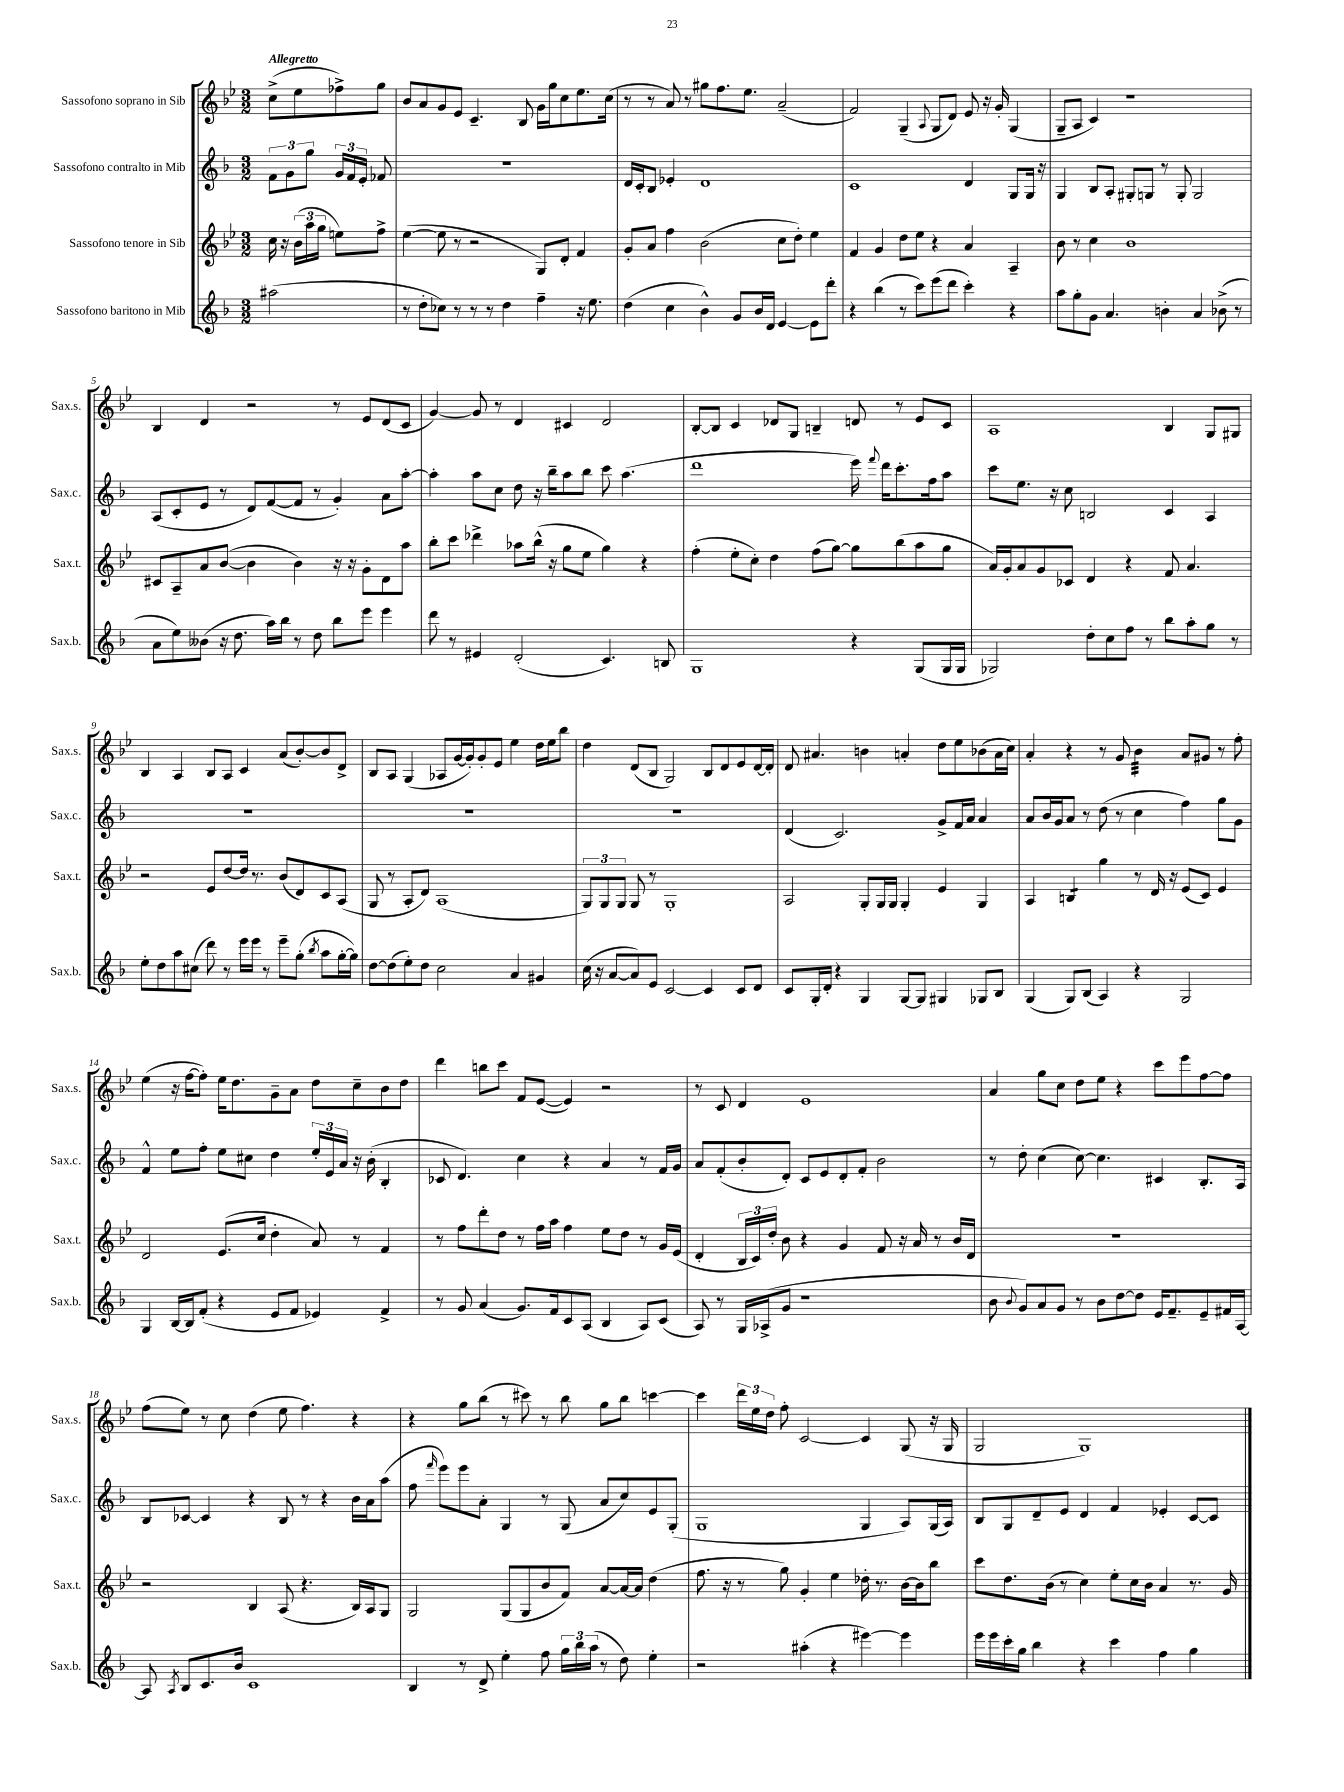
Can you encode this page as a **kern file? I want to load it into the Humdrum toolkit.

**kern	**kern	**kern	**kern
*staff4	*staff3	*staff2	*staff1
*clefG2	*clefG2	*clefG2	*clefG2
*k[b-]	*k[b-e-]	*k[b-]	*k[b-e-]
*M3/2	*M3/2	*M3/2	*M3/2
(2aa#	16cc	12f	(8cc^
.	16r	.	.
.	.	12g	.
.	(24b-	.	8ee-
.	24aa	12gg	.
.	24gg	.	.
.	8ee)	24g	8ff-^)
.	.	24f	.
.	.	24e'	.
.	8ff^	8f-	8gg
=	=	=	=
8r	([4ee-	1.r	8b-
8dd'	.	.	8a
8cc-)	8ee-]	.	8g
8r	8r	.	8e-
8r	2r	.	4.c~
8r	.	.	.
4dd	.	.	.
.	.	.	8B-
4ff~	8G)	.	16g
.	.	.	16gg
.	8d'	.	8cc
16r	4f	.	8.ee-
8.ee	.	.	.
.	.	.	(16cc
=	=	=	=
(4dd	8g'	16d	8r
.	.	16c'	.
.	8a	8B-	8r
4cc	4ff	4e-'	8a)
.	.	.	8r
4b-^^)	(2b-	1d	8gg#
.	.	.	8.ff
8g	.	.	.
.	.	.	8.ee-
16b-	.	.	.
16d	.	.	.
[4e	8cc	.	(2a~
.	8dd')	.	.
8e]	4ee-	.	.
8ddd'	.	.	.
=	=	=	=
4r	4f	1c	2f)
(4bb-	4g	.	.
8r	8dd	.	(4G~
8ccc)	8ee-	.	.
.	.	.	8qqA
(8eee	4r	.	8G
8ddd	.	.	8d)
4ccc')	4a	4d	8e-
.	.	.	16r
.	.	.	16g'
4r	4A~	8G	(4G
.	.	16G	.
.	.	16r	.
=	=	=	=
8aa	8b-	4G	8G~
8gg'	8r	.	8A
8g	4cc	8B-	4c)
4.a	.	8A'	.
.	1b-	8G#'	1r
.	.	8G	.
4b'	.	8r	.
.	.	8G'	.
4a	.	2G	.
(8b-^	.	.	.
8r	.	.	.
=	=	=	=
8a	8c#	(8A	4B-
8ee)	8A~	8c'	.
(8b--	8a	8e	4d
16r	([8b-	8r	.
8.dd	.	.	.
.	4b-]	8d)	2r
16aa)	.	([8f	.
16bb-	.	.	.
8r	4b-)	8f]	.
8dd	.	8r	.
8bb-	16r	4g')	8r
.	16r	.	.
8eee	8g'	.	8e-
4eee	8d	8a	(8d
.	8aa	[8aa'	8c
=	=	=	=
8ddd	8bb-'	4aa']	[4g)
8r	8ccc	.	.
4e#	4ddd-^	8aa	8g]
.	.	8cc	8r
(2d'	8aa-	8dd	4d
.	(16bb-^^	16r	.
.	16r	16bb-~	.
.	8gg	8aa	4c#
.	8ee-	8bb-	.
4.c)	4gg)	8ccc	2d
.	.	(4.aa	.
.	4r	.	.
8B	.	.	.
=	=	=	=
1G	(4ff'	1ddd	[8B-'
.	.	.	8B-]
.	8ee-'	.	4c
.	8cc')	.	.
.	4dd	.	8d-
.	.	.	8G
.	(8ff	.	4B~
.	[8gg)	.	.
4r	8gg]	16eee)	8d
.	.	8qqfff	.
.	.	16ddd	.
.	(8bb-	8.ccc'	8r
(8G	8aa	.	8e-
.	.	16ff	.
16G	8gg	8aa	8c
16G	.	.	.
=	=	=	=
2G-)	16a)	8ccc	1A
.	16g'	.	.
.	8a	8.ee	.
.	8g	.	.
.	.	16r	.
.	8c-	8cc	.
8dd'	4d	2B	.
8cc	.	.	.
8ff	4r	.	.
8r	.	.	.
8bb-	8f	4c	4B-
8aa'	4.a	.	.
8gg	.	4A	8G
8r	.	.	8G#
=	=	=	=
8ee'	2r	1.r	4B-
8dd	.	.	.
8aa	.	.	4A
(8cc#	.	.	.
8ddd)	8e-	.	8B-
8r	[8dd	.	8A
16eee	16dd]	.	4c
16eee	8.r	.	.
8r	.	.	.
8eee~	(8b-	.	(8a
(8gg'	8d)	.	[8b-')
8qbb-	.	.	.
8aa	8c	.	8b-]
[16gg'	(8A	.	8d^
16gg])	.	.	.
=	=	=	=
[8dd	8G	1.r	8B-
(8dd]	8r	.	8A
8ee')	8A'	.	(4G
8dd	8d)	.	.
2cc	(1A	.	8A-
.	.	.	[16g
.	.	.	16g'])
.	.	.	8g'
.	.	.	8e-
4a	.	.	4ee-
4g#	.	.	16dd
.	.	.	16ee-
.	.	.	8bb-
=	=	=	=
(16cc	12G)	1.r	4dd
16r	.	.	.
.	12G	.	.
[8a	.	.	.
.	12G	.	.
8a])	8G	.	(8d
8e	8r	.	8B-
[2c	1G'	.	2G)
4c]	.	.	8B-
.	.	.	8d
8c	.	.	8e-
8d	.	.	[16d
.	.	.	16d']
=	=	=	=
8c	2A	(4d	8d
16G'	.	.	4.a#
16d'	.	.	.
4r	.	2.c)	.
4G	8G'	.	4b
.	16G	.	.
.	16G	.	.
[8G	4G'	.	4a'
8G]	.	.	.
4G#	4e-	8g^	8dd
.	.	16f	8ee-
.	.	16a	.
8G-	4G	4a	(8b-
8B-	.	.	16a
.	.	.	16cc)
=	=	=	=
(4G	4A	8a	4a'
.	.	16b-	.
.	.	16g	.
8G)	4B	8a	4r
(8B-	.	8r	.
4A)	4gg	(8dd	8r
.	.	8r	8g
4r	8r	4cc	4b-
.	16d	.	.
.	16r	.	.
2G	(8e-	4ff)	8a
.	8c)	.	8g#
.	4e-	8gg	8r
.	.	8g	8ff'
=	=	=	=
4G	2d	4f^^	(4ee-
[16B-	.	8ee	16r
16B-]	.	.	[16ff
(8f'	.	8ff'	8ff'])
4r	(8.e-	8ee	16ee-
.	.	.	8.dd
.	.	8cc#	.
.	16cc	.	.
8e	4dd'	4dd	8g~
8f	.	.	8a
4e-)	8a)	24ee'	8dd
.	.	24e	.
.	.	24a	.
.	8r	16r	8cc~
.	.	(16b-'	.
4f^	4f	4B-'	8b-
.	.	.	8dd
=	=	=	=
8r	8r	8c-	4ddd
8g	8ff	4.d)	.
(4a	8ddd'	.	8bb
.	8dd	.	8ccc
8.g)	8r	4cc	8f
.	16ff	.	([8e-
16f	16aa	.	.
8c	4ff	4r	4e-])
(8A	.	.	.
4B-	8ee-	4a	2r
.	8dd	.	.
8A)	8r	8r	.
(8c	16g	16f	.
.	(16e-	16g	.
=	=	=	=
8A)	4d'	8a	8r
8r	.	(8f'	8c
16G	24B-	8b-'	4d
.	24c)	.	.
(16A-^	.	.	.
.	24dd'	.	.
8g	8b-	8d')	.
1r	4r	8c	1e-
.	.	8e	.
.	4g	8d'	.
.	.	8f'	.
.	8f	2b-	.
.	16r	.	.
.	16a	.	.
.	8r	.	.
.	16b-	.	.
.	16d	.	.
=	=	=	=
8b-	1.r	8r	4a
8qqb-	.	.	.
8g)	.	8dd'	.
8a	.	(4cc	8gg
8g	.	.	8cc
8r	.	[8cc)	8dd
8b-	.	4.cc]	8ee-
[8dd	.	.	4r
8dd]	.	.	.
16e	.	4c#	8ccc
8.f~	.	.	.
.	.	.	8eee-
8e~	.	8.B-'	[8ff
16f#	.	.	8ff]
[16A	.	16A	.
=	=	=	=
8A]	2r	8B-	(8ff
8qA	.	.	.
8B-	.	[8c-	8ee-)
8.c	.	4c-]	8r
.	.	.	8cc
16b-	.	.	.
1c	4B-	4r	(4dd
.	(8A	8B-	8ee-
.	4.r	8r	4.ff)
.	.	4r	.
.	16B-)	16b-	4r
.	16A	16a	.
.	8G	(8aa	.
=	=	=	=
4B-	2G	8ff	4r
.	.	16qqfff	.
.	.	8eee)	.
8r	.	8eee	8gg
8d^	.	8a'	(8bb-
4ee'	(8G	4G	8r
.	8G	.	8ccc#)
8ff	8b-	8r	8r
24gg	8f)	(8G	8bb-
24bb-	.	.	.
(24aa	.	.	.
8r	[8a	8a	8gg
8dd)	16a_	8cc)	8bb-
.	16a]	.	.
4ee'	(4dd	8e	[4ccc
.	.	(8G'	.
=	=	=	=
2r	8.ff	1G	4ccc]
.	16r	.	.
.	8r	.	24ddd
.	.	.	24ee-
.	.	.	24dd
.	8gg)	.	8ff'
(4aa#'	4g'	.	[2c
4r	4ee-	.	.
[4eee#)	16dd-'	4G	4c]
.	8.r	.	.
4eee#]	[16b-	8A)	(8G
.	16b-]	.	.
.	8bb-	(16G	16r
.	.	16A)	16G
=	=	=	=
16eee	8ccc	8B-	2G
16eee	.	.	.
16ccc'	8.dd	8G	.
16gg	.	.	.
4bb-	.	8d~	.
.	(16b-	.	.
.	8r	8e	.
4r	4cc)	4d	1G)
4ccc	8ee-'	4f	.
.	16cc	.	.
.	16b-	.	.
4ff	4a	4e-'	.
4gg	8.r	[8c	.
.	.	8c]	.
.	16g	.	.
==	==	==	==
*-	*-	*-	*-
